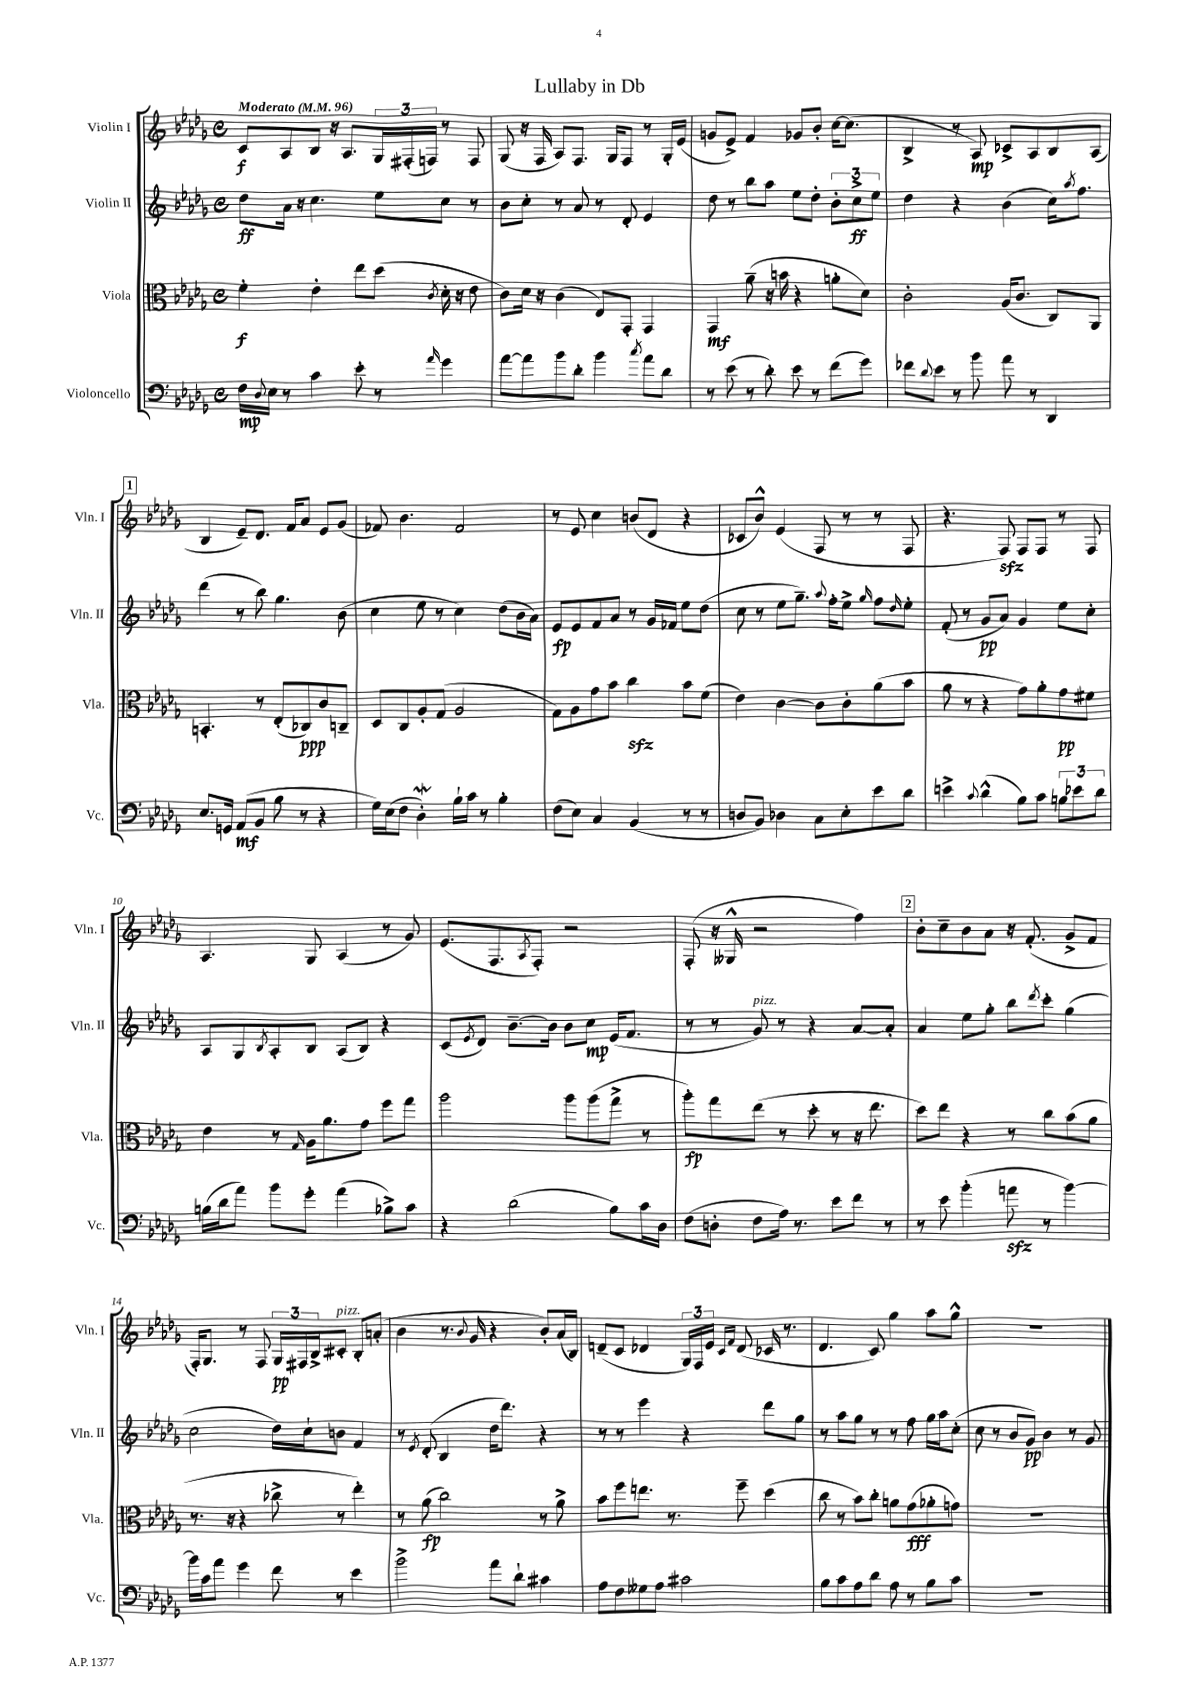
\header { title = "Lullaby in Db" }
<<
\new StaffGroup <<
\new Staff = "s0" \with { instrumentName = "Violin I" shortInstrumentName = "Vln. I" } {
    \clef treble \key des \major \defaultTimeSignature \time 4/4 \tempo "Moderato" 4 = 96
    c'8\f aes8 bes8 r16 aes8. \tuplet 3/2 { ges16 fis16-.( f16) } r8 f8 |
    ges8( r16 f16 aes8) f8. ges16 f8 r8 ges16-. ees'16( |
    g'8 ees'8->) f'4 ges'8 bes'8-. c''16~ c''8.( |
    bes4-> r8 aes8\mp) ces'8-> aes8 bes8 aes8( |
    \mark \markup { \box "1" } bes4 ees'8--) des'8. f'16 aes'8 ees'8 ges'8( |
    fes'8) bes'4. fes'2 |
    r8 ees'8 c''4 b'8( des'8 r4 |
    ces'8 bes'8-^) ees'4( f8 r8 r8 f8 |
    r4. f8\sfz) f8 f8 r8 f8 |
    aes4. ges8 aes4( r8 ges'8) |
    ees'8.( f8. \acciaccatura { aes8 } f8-.) r2 |
    f8-.( r16 geses16-^ r2 f''4) |
    \mark \markup { \box "2" } bes'8-. c''8-- bes'8 aes'8 r16 f'8.-.( ges'8-> f'8 |
    f16-.) ges8. r8 f8 \tuplet 3/2 { ges16\pp fis16 bes16-> } cis'8-.^\markup { \italic "pizz." } bes8-. a'8-.( |
    bes'4 r8. \appoggiatura { bes'8 } ges'16 r4 bes'8-.) aes'16( bes16) |
    d'8--( c'8 des'4 \tuplet 3/2 { ges16) f16 ees'16 } \grace { c'16 f'16 } des'8( ces'16 r8. |
    des'4. c'8) ges''4 aes''8 ges''8-^ |
    R1 \bar "|." |
}
\new Staff = "s1" \with { instrumentName = "Violin II" shortInstrumentName = "Vln. II" } {
    \clef treble \key des \major \defaultTimeSignature \time 4/4
    des''8\ff aes'16 r16 c''4. ees''8 c''8 r8 |
    bes'8 c''8-. r8 aes'8 r8 des'8-. ees'4 |
    des''8 r8 bes''8 aes''8 ees''8 des''8-. \tuplet 3/2 { bes'8-. c''8->\ff ees''8 } |
    des''4 r4 bes'4( c''16) \acciaccatura { aes''8 } f''8. |
    \mark \markup { \box "1" } des'''4( r8 bes''8) ges''4. bes'8( |
    c''4 ees''8 r8 c''4) des''8( bes'16 aes'16) |
    ees'8\fp ees'8 f'8 aes'8 r8 ges'16 fes'16 ees''8 des''8( |
    c''8 r8 ees''8 ges''8.--) \appoggiatura { aes''8 } f''16-. ees''8-> \grace { ges''16 } f''8 \grace { des''16 } ees''8-. |
    f'8-.( r8 ges'8\pp aes'8) ges'4 ees''8 c''8-. |
    aes8 ges8 \acciaccatura { bes8 } aes8-. bes8 aes8( bes8) r4 |
    c'8( \acciaccatura { ees'8 } des'8) bes'8.~-- bes'16 bes'8 c''8\mp ees'16( f'8. |
    r8 r8 ges'8^\markup { \italic "pizz." }) r8 r4 aes'8~ aes'8-. |
    \mark \markup { \box "2" } aes'4 ees''8 ges''8-. bes''8 \acciaccatura { des'''8 } c'''8-. ges''4( |
    c''2 des''16) c''16-! b'8 f'4 |
    r8 \acciaccatura { ees'8 } des'8-.( bes4 des''16 des'''8.) r4 |
    r8 r8 ees'''4 r4 des'''8 ges''8 |
    r8 aes''8 ges''8 r8 r8 f''8 ges''16 aes''16 c''8-.( |
    c''8 r8 bes'8 ges'8\pp) bes'4 r8 ges'8 \bar "|." |
}
\new Staff = "s2" \with { instrumentName = "Viola" shortInstrumentName = "Vla." } {
    \clef alto \key des \major \defaultTimeSignature \time 4/4
    f'4-.\f ees'4-. ees''8 des''8( \acciaccatura { c'8 } des'16-. r16 ees'8 |
    c'8) des'16 r16 c'4( ees8) ges,8-. ges,4 |
    ges,4\mf aes'8--( r16 b'16 r4 a'8-. des'8) |
    c'2-. aes16( c'8. c8) aes,8 |
    \mark \markup { \box "1" } b,4.-. r8 ees8-.( ces8\ppp) c'8 c8-- |
    des8 c8 aes8-. ges8( aes2 |
    ges8) aes8 ges'8 bes'8 c''4\sfz bes'8 f'8( |
    ees'4) c'4~ c'8 c'8-. aes'8( bes'8 |
    aes'8 r8 r4 ges'8) aes'8-. ges'8\pp fis'8 |
    ees'4 r8 \grace { ges16 } aes16 aes'8. ges'8 f''8 ges''8 |
    aes''2 aes''8 aes''8( ges''8-> r8 |
    aes''8-.\fp) ges''8 ees''8( r8 des''8-. r8 r16 ees''8. |
    \mark \markup { \box "2" } des''8) ees''8 r4 r8 c''8 bes'8( aes'8 |
    r8. r16 r4 ces''8-> r8 ees''4-.) |
    r8 aes'8\fp( c''2) r8 aes'8-> |
    bes'8 f''8 e''8. r8. f''8-- des''4( |
    c''8 r8 bes'8) c''8-. a'8 ges'8\fff( aes'8-. g'8) |
    R1 \bar "|." |
}
\new Staff = "s3" \with { instrumentName = "Violoncello" shortInstrumentName = "Vc." } {
    \clef bass \key des \major \defaultTimeSignature \time 4/4
    f16\mp \appoggiatura { des8 } ees16 r8 c'4 ees'8-. r8 \grace { aes'16 } ges'4 |
    aes'8~ aes'8 bes'8 des'8-. bes'4 \acciaccatura { c''8 } aes'8 des'8 |
    r8 ees'8( r8 des'8-.) ees'8 r8 f'8( ges'8) |
    fes'8 \appoggiatura { des'8 } ees'8 r8 bes'8 aes'8 r8 des,4 |
    \mark \markup { \box "1" } ees8. g,16 aes,8\mf( bes,8 bes8 r8 r4 |
    ges16) ees16( f8 des4-.\mordent) bes16-! c'16 r8 bes4-. |
    f8( ees8) c4 bes,4( r8 r8 |
    d8 bes,8) des4 c8 ees8-. ees'8 des'8 |
    e'4-> \appoggiatura { c'8 } des'4-^( bes8) c'8 \tuplet 3/2 { b8 ees'8 des'8 } |
    b16( des'16 aes'8) bes'8 ges'8-. aes'4( bes8->) c'8 |
    r4 des'2( bes8) c'16 des16 |
    f8( d8-. f8 aes16) r8. ees'8 f'8 r8 |
    \mark \markup { \box "2" } r8 ees'8 bes'4-.( a'8\sfz r8 bes'4~) |
    bes'16 c'16 aes'8 ges'4 f'8 r8 ees'4 |
    bes'2-> aes'8 des'8-! cis'4 |
    aes8 f8 geses8 aes8 cis'2 |
    bes8 c'8 aes8 des'8 aes8 r8 bes8 c'8 |
    R1 \bar "|." |
}
>>
>>
